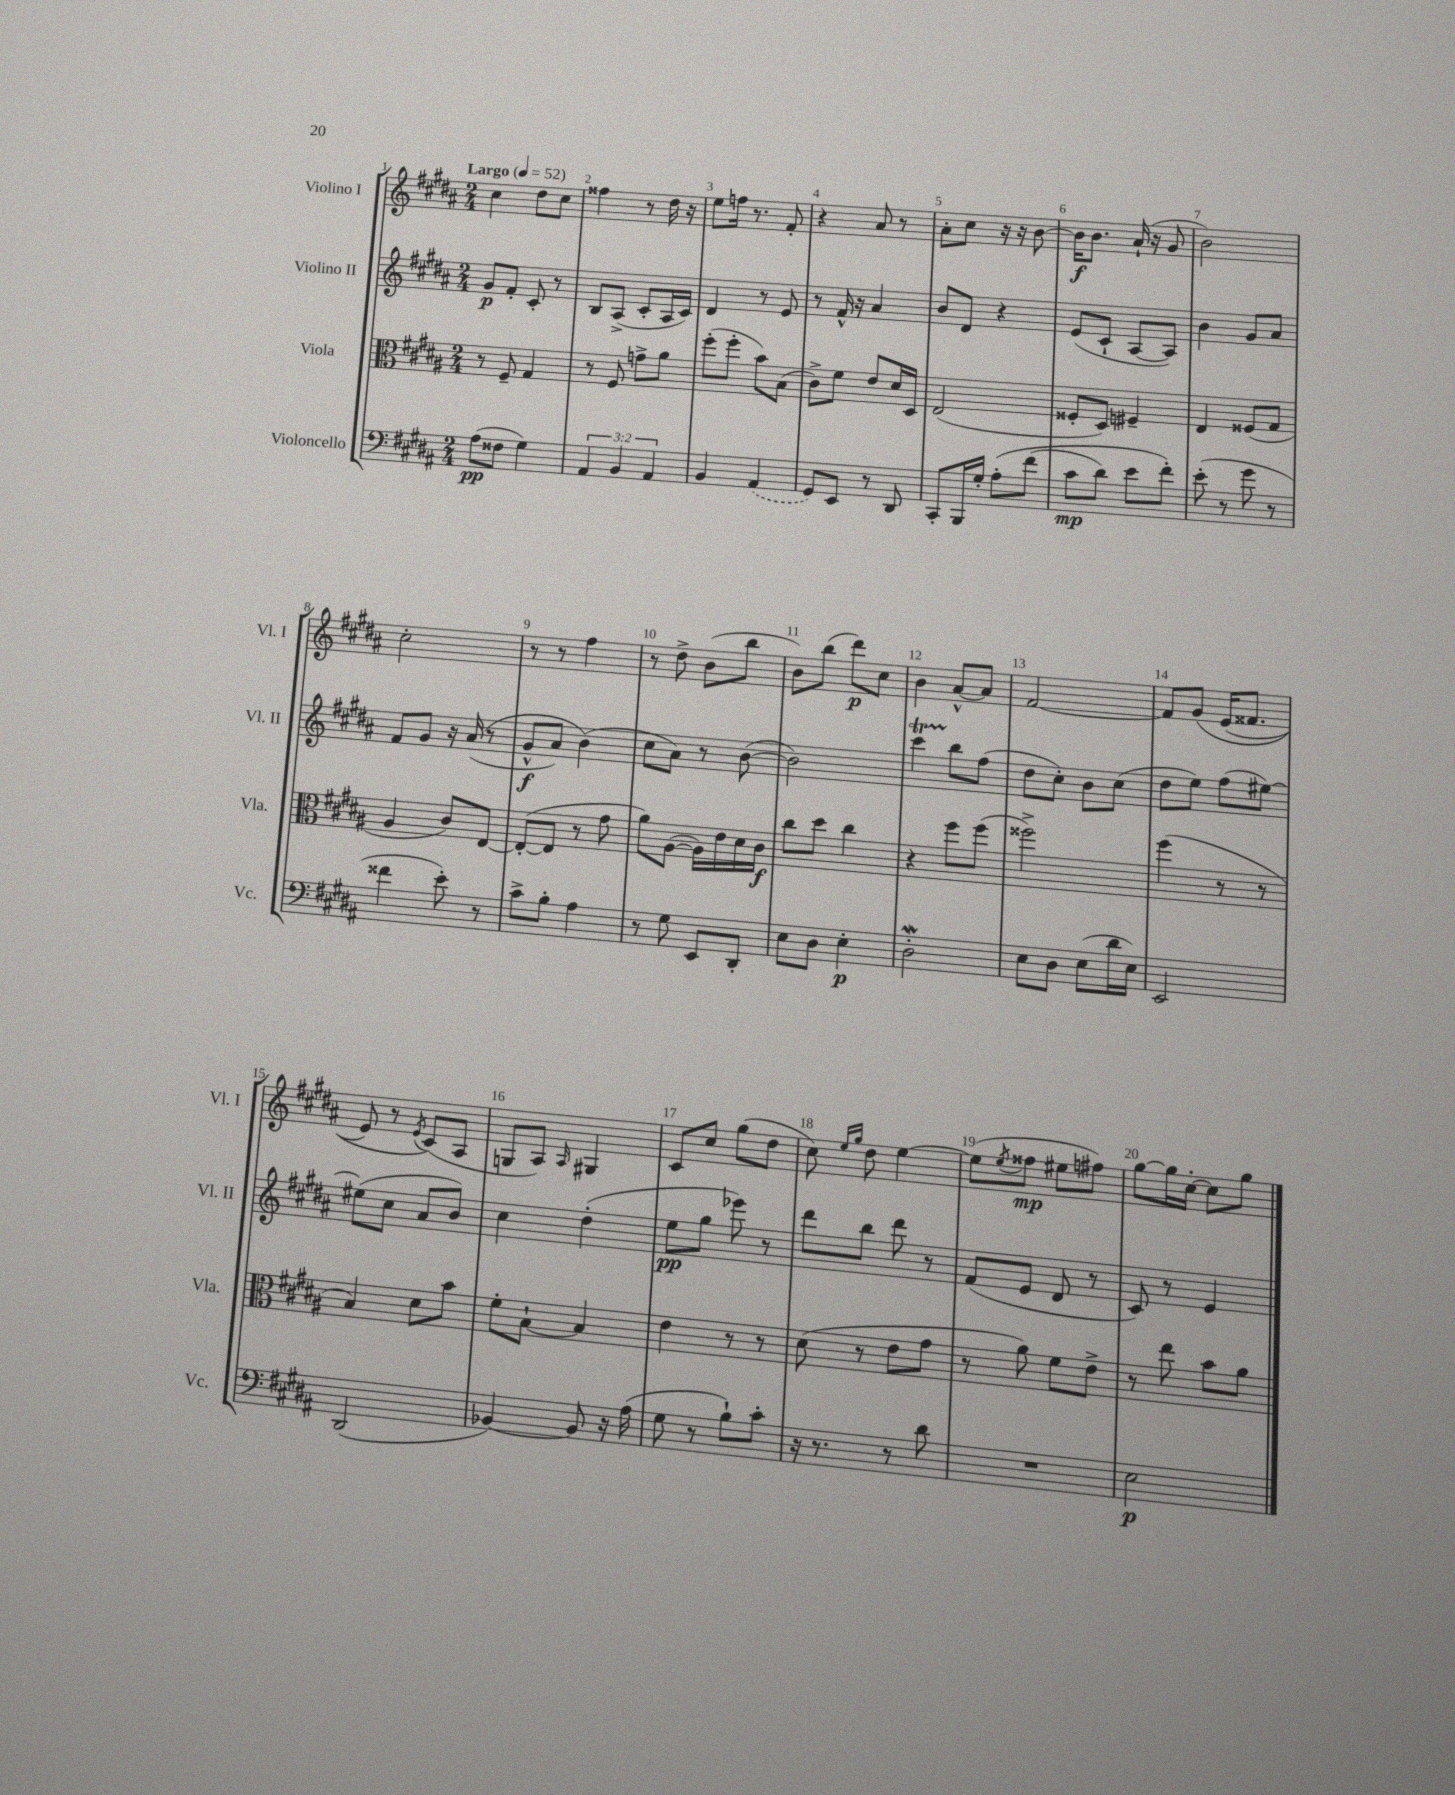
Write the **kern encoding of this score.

**kern	**kern	**kern	**kern
*staff4	*staff3	*staff2	*staff1
*clefF4	*clefC3	*clefG2	*clefG2
*k[f#c#g#d#a#]	*k[f#c#g#d#a#]	*k[f#c#g#d#a#]	*k[f#c#g#d#a#]
*M2/4	*M2/4	*M2/4	*M2/4
*MM52	*MM52	*MM52	*MM52
(8A#	8r	8g#	4cc#
8F##	8F#~	8f#'	.
4G#)	4G#	8c#'	8dd#
.	.	8r	8cc#
=	=	=	=
6AA#	8r	8B	4ff##
.	8F#	(8A#^	.
6BB	.	.	.
.	8g^	8c#'	8r
6AA#	.	.	.
.	8a#	16A#	16dd#
.	.	16c#)	16r
=	=	=	=
4BB	(8ff#'	4d#	8ee
.	8ff#'	.	16ff
.	.	.	8.r
(4AA#	8b)	8r	.
.	(8B	8e	8f#'
=	=	=	=
8GG#)	8c#^)	8r	4r
8EE	8f#	16f#^^	.
.	.	16r	.
8r	8e	4a#	8a#
8DD#	16d#	.	8r
.	16D#	.	.
=	=	=	=
8CC#'	(2E	8b	8a#'
16BBB	.	8d#	8cc#
16G#'	.	.	.
&(8A#'	.	4r	16r
.	.	.	16r
(8f#	.	.	[8b
=	=	=	=
8c#	8F##'	(8e	16b]
.	.	.	8.b
8d#)	8D#)	8c#`	.
8e	4F#~	[8A#	(16a#`
.	.	.	16r
8f#'&)	.	8A#])	8g#
=	=	=	=
(8e'	4E	4b	2b)
8r	.	.	.
8g#	(8F##	8g#	.
8r	8G#	8a#	.
=	=	=	=
4f##	4A#	8f#	2cc#'
.	.	8g#	.
8e')	8c#)	16r	.
.	.	&((16a#	.
8r	[8E	8r	.
=	=	=	=
8c#^	(8E'_	8g#^^	8r
8B'	8E]	8a#)	8r
4A#	8r	(4b&)	4ff#
.	8g#	.	.
=	=	=	=
8r	8a#)	8cc#	8r
8G#	([8A#	8a#)	8dd#^
8EE	16A#])	8r	(8b
.	16e	.	.
8DD#'	16d#	([8b	8bb
.	16c#	.	.
=	=	=	=
8E	8cc#	2b])	8b)
8D#	8dd#	.	(8bb
4E'	4cc#	.	8ddd#)
.	.	.	8cc#
=	=	=	=
2D#'	4r	4ccc#	4b
.	8ff#	8bb	[8a#^^
.	(8ff#	(8ff#	8a#]
=	=	=	=
8E	2ff##^)	8dd#	[2f#
8D#	.	8cc#')	.
(8E	.	8b	.
16d#	.	(8cc#	.
16E)	.	.	.
=	=	=	=
2EE	(4ff#	8dd#	8f#]
.	.	8ee)	&(8g#
.	8r	(8ff#	(16e
.	.	.	8.f##
.	8r	[8ee#)	.
=	=	=	=
(2DD#	4B)	(8ee#]	8e)
.	.	8cc#	8r
.	.	.	8qe
.	8d#	8a#	(8c#&)
.	8b	8b)	8A#
=	=	=	=
[4BB-)	8f#'	4cc#	8G
.	[8B`	.	8A#)
.	.	.	16qqA#
8BB-]	4B]	(4dd#'	4G#
16r	.	.	.
(16A#	.	.	.
=	=	=	=
8G#	4e	8ee	8c#
8r	.	8gg#	8cc#
8B`)	8r	8eee-)	(8gg#
8c#'	8r	8r	8dd#
=	=	=	=
16r	(8d#	8ddd#	8cc#)
8.r	.	.	.
.	.	.	16qqee
.	.	.	16qqgg#
.	8r	8bb	8dd#
8r	8e	8ddd#	[4ee
8d#	8g#	8r	.
=	=	=	=
2r	8r	(8f#	(8ee]
.	.	.	8qee
.	8a#)	8e	8ff##
.	8f#	8d#	8ee#
.	8e^	8r	8ff#)
=	=	=	=
2E	8r	8c#)	[8gg#
.	8ee	8r	16gg#]
.	.	.	[16cc#'
.	8b	4e	8cc#]
.	8a#	.	8gg#
==	==	==	==
*-	*-	*-	*-
